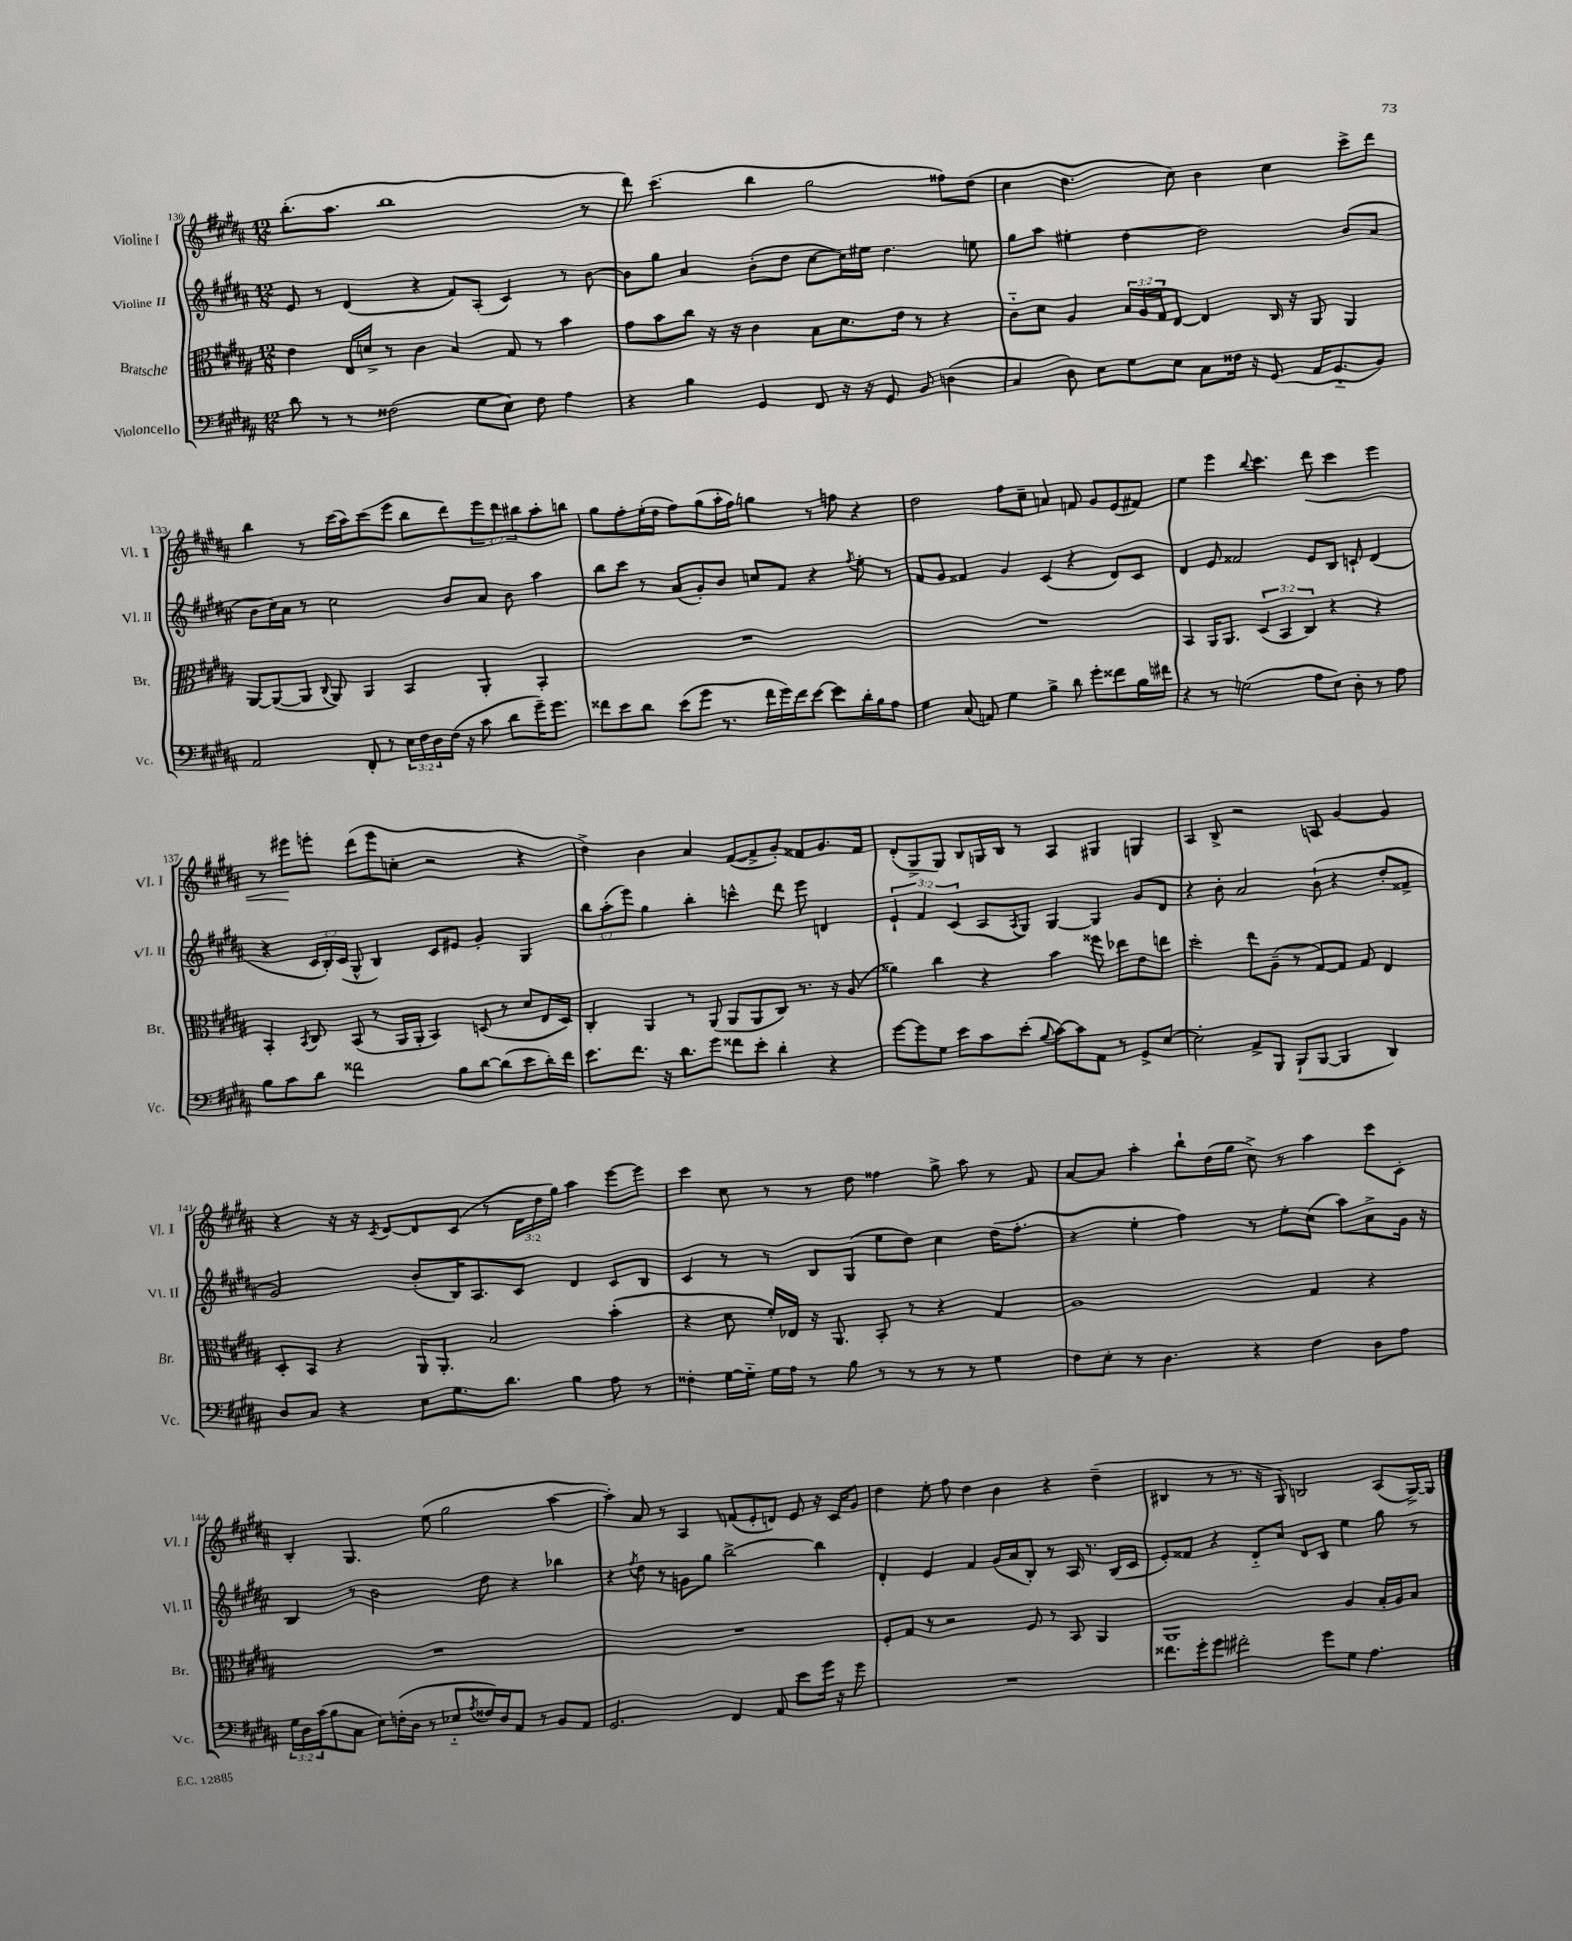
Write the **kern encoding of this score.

**kern	**kern	**kern	**kern	**dynam
*part4	*part3	*part2	*part1	*part1
*staff4	*staff3	*staff2	*staff1	*staff1
*I"Violoncello	*I"Bratsche	*I"Violine II	*I"Violine I	*
*I'Vc.	*I'Br.	*I'Vl. II	*I'Vl. I	*
*clefF4	*clefC3	*clefG2	*clefG2	*
*k[f#c#g#d#a#]	*k[f#c#g#d#a#]	*k[f#c#g#d#a#]	*k[f#c#g#d#a#]	*
*M12/8	*M12/8	*M12/8	*M12/8	*
=130	=130	=130	=130	=130
8d#\	4e\	8e/	(8.bb'\L	.
8r	.	8r	.	.
.	.	.	8.aa#\J	.
8r	16E/LL	(4d#/	.	.
.	16dn^/JJ	.	.	.
(2F##X\	8r	.	1bb	.
.	4c#\	4r	.	.
.	4B/	8f#/L)	.	.
8G#\L	.	(8A#'/J	.	.
8E\J)	8G#/	4c#/)	.	.
8F##\	8r	.	.	.
4A#\	4b\	8r	.	.
.	.	[8b\	8r	.
=131	=131	=131	=131	=131
4r	8g#\L	8b\L]	8ddd#\)	.
.	8b\	8gg#\J	(4.ccc#\	.
4B\	8cc#\J	4a#/	.	.
.	16r	.	.	.
.	16r	.	.	.
4GG#/	4c#\	(8b'\L	4bb\	.
.	.	8dd#\J	.	.
8FF#/	8B\L	[8cc#\L	2gg#\	.
16r	8.d#\	16cc#\L])	.	.
16r	.	16ee#X\JJ	.	.
8GG#/	.	4.dd#\	.	.
.	16e\Jk	.	.	.
8BB/	8r	.	.	.
(4Dn\	4r	.	8ff##X\L)	.
.	.	8een\	(8dd#\J	.
=132	=132	=132	=132	=132
4C#/	8c#\L	8gg#\L	4cc#\	.
.	8d#\J	8aa#\J	.	.
8D#\)	4A#/	4ee#X'\	4.dd#\	.
8E\L	.	.	.	.
8G#\	24B/LL	[4dd#\	.	.
.	24A#/	.	.	.
.	24G#/J	.	.	.
8E\J	[8E/J	.	8cc#\)	.
8C#\L	4E/]	2dd#\]	4b\	.
16F##X\Jk	.	.	.	.
16r	.	.	.	.
(8GG#/	16C#/	.	4cc#\	.
.	16r	.	.	.
16AA#/KL	8AA#/	.	.	.
8.GG#/	.	.	.	.
.	4AA#/	(8b/L	8ccc#^\L	.
8BB/J)	.	8a#/J	8ddd#\J	.
!!LO:LB:g=z
=133	=133	=133	=133	=133
2AA#/	[8AA#/L	8b\L	4bb\	.
.	(8AA#/_	16cc#\L)	.	.
.	.	16a#\JJ	.	.
.	8AA#/J]	8r	8r	.
.	8qqC#/	.	.	.
.	8AA#/)	2cc#\	(16ccc#\LL	.
.	.	.	16aa#\J)	.
8FF#'/	4AA#/	.	(8ccc#\	.
8r	.	.	8eee\J	.
24E\LL	4BB/	.	8bb\L	.
24F#\	.	.	.	.
24D#\	.	.	.	.
(16F#\JJ	.	8b/L	8ddd#\)	.
16r	.	.	.	.
8c#\	4AA#'/	8a#/J	12eee\	.
.	.	.	12ddd#\	.
8d#\L	.	8b\	.	.
.	.	.	12bb#X\	.
16g#~\K)	4BB'/	4aa#\	8aa#'\	.
8.g#\J	.	.	.	.
.	.	.	8bbn\J	.
=134	=134	=134	=134	=134
8f##X\L	1.r	8bb\L	8gg#\L	.
8e\	.	8ccc#\J	8ff#'\	.
8d#\J	.	8r	(16ee'\L	.
.	.	.	16dd#\JJ	.
(8e\L	.	(8a#/L	8ff#\L)	.
8g#\J	.	8g#'/)	(8gg#\	.
8.r	.	8b/J	16aa#'\L	.
.	.	.	16ff#\JJ)	.
.	.	8ccn/L	4ggn\	.
16f##\LL	.	.	.	.
16g#\)	.	8f#/J	.	.
16f##\J	.	.	.	.
[8e\J	.	4r	8r	.
8e\L]	.	.	8ffn\	.
.	.	8qff#/	.	.
16d#'\L	.	8ee'\	4r	.
16B\J	.	.	.	.
8A#\J	.	8r	.	.
=135	=135	=135	=135	=135
4G#\	1.r	8f#/L	2dd#\	.
.	.	8g#/J	.	.
(8C#/	.	4f##X/	.	.
8AAn/)	.	.	.	.
4G#\	.	4g#/	8ff#\L	.
.	.	.	8cc#~\J	.
4B^\	.	(4c#/	4an/	.
8d#\	.	4r	8fn/	.
8g#'\L	.	.	8g#/L	.
8f##X\	.	8d#/L)	(8e/	.
16B\L	.	8c#/J	8f#X/J)	.
16f#X\JJ	.	.	.	.
=136	=136	=136	=136	=136
4r	4BB/	4d#/	4ee\	.
8r	16AA#/KL	8e/	4eee\	.
.	8.AA#/J	.	.	.
(2Gn\	.	2f##X/	.	.
.	.	.	8qqbb/	.
.	(6D#/	.	4.ccc#\	.
.	6BB/	.	.	.
.	6C#/)	.	.	.
!	!	!	!	!LO:HP:b
8A#\L	.	8e/L	8ddd#\	<
8E\J)	4r	8B/J	4ccc#\	.
8D#'\	.	8cn`/	.	.
8r	4r	(4d#/	4eee\	.
8A#\	.	.	.	.
!!LO:LB:g=z
=137	=137	=137	=137	=137
8B\L	4BB'/	4r	8r	.
8c#\	.	.	8eee#X\L	.
.	8qBB/	.	.	.
8d#\J	8C#/	24c#/LL	8eeen'\J	[
.	.	24B'/)	.	.
.	.	(24c#/JJ	.	.
2f##X\	(8BB/	8G#^^/	(8ddd#\L	.
.	8r	4B/)	8eee\	.
.	16AA#/LL	.	8ccn'\J	.
.	16AA#'/JJ	.	.	.
.	4BB/)	8c#/L	2r	.
8B\L	.	8e#X/J	.	.
[8d#\J	(8Dn/	4g#'/	.	.
(8d#\L]	8r	.	.	.
8e\	8d#/L	4G#/	4r	.
16d#'\L)	16E/L	.	.	.
16f##\JJ	16D/JJ)	.	.	.
=138	=138	=138	=138	=138
8.e\L	4C#'/	12bb\L	4dd#^\)	.
.	.	(12aa#'\	.	.
.	.	12eee\J)	.	.
8.f#\J	.	.	.	.
.	4AA#/	4gg#\	4b\	.
16r	.	.	.	.
8.d#\L	.	.	.	.
.	8r	4bb'\	4a#/	.
8g#\J	(8AA#/	.	.	.
8f##X\L	8AA#/L	4cccn^^\	([8f#/L	.
8e'\J	8AA#/	.	8f#^/]	.
4d#'\	8C#/J)	8ddd#\	8g#'/J)	.
.	8.r	8eee\	8f##X/L	.
4r	.	4dn/	8.g#/	.
.	16r	.	.	.
.	(8A#/	.	.	.
.	.	.	16f##/Jk	.
=139	=139	=139	=139	=139
[8g#\L	4a##X\)	6e`/	(8d#'/L	.
8g#\]	.	.	8G#^/	.
.	.	6f#/	.	.
8G#\J	4cc#\	.	8G#/J)	.
.	.	(6c#/	.	.
8e\L	.	.	8B/L	.
8c#\	4r	8A#/L	16Gn/L	.
.	.	.	16B/JJ	.
.	.	8qA#/	.	.
(8e'\J	.	8G#/J)	8r	.
8qqB/	.	.	.	.
[8c#\L)	4b\	[4G#/	4A#/	.
8c#\]	.	.	.	.
8AA#\J	8ff##X\	4G#/]	4G#X/	.
8r	8ee-X\L	.	.	.
8GG#^/L	8e\	8g#/L	4Gn/	.
[8E/J	8een\J	8d#/J	.	.
=140	=140	=140	=140	=140
2E'\]	2dd#'\	4r	4A#/	.
.	.	8b'\	8B^/	.
.	.	2a#/	2r	.
8AA#^/L	8ee\L	.	.	.
8BBB/J	(8A#~\J	.	.	.
(8BBB`/L	8r	.	.	.
[8BBB/J	[8G#/L)	(8b`\	8An/	.
4BBB/]	8G#/J]	4r	[4g#/	.
.	8G#/	.	.	.
4DD#/)	4E/	8dd#'/L	4g#/]	.
.	.	8f##X^/J	.	.
!!LO:LB:g=z
=141	=141	=141	=141	=141
8D#/L	8D#'/L	2g#/)	4r	.
8C#/J	8BB/J	.	.	.
4r	4r	.	16r	.
.	.	.	16r	.
.	.	.	8qc#/	.
.	.	.	[8d#/L	.
8E\L	16AA#/KL	(8b'/L	8d#/]	.
.	8.AA#'/J	.	.	.
8.G#\	.	16B/K)	(8c#/J	.
.	.	8.A#/	.	.
.	2B/	.	8r	.
8.d#\J	.	.	.	.
.	.	8c#/J	24d#\LL	.
.	.	.	24dd#\	.
.	.	.	24gg#\JJ)	.
4B\	.	4d#/	4aa#\	.
8A#\	(4b'\	8c#/L	[8eee\L	.
8r	.	8B/J	8eee\J]	.
=142	=142	=142	=142	=142
4F##X'\	4r	4c#/	4ccc#\	.
[16G#\LL	8d#\	8r	8cc#\	.
16G#\JJ]	.	.	.	.
16G#\LL	16f#'/LL)	8r	8r	.
16A#\JJ	16E-X/JJ	.	.	.
8r	16r	8B/L	8r	.
.	8.AA#/	.	.	.
8B\	.	(8G#/J	8dd#\	.
8r	8BB'/	8ee\L	4ff##X\	.
8r	8r	8dd#\J)	.	.
8r	4r	4cc#\	8gg#^\	.
8r	.	.	8aa#\	.
4G#\	4G#/	(16dd#\KL	8r	.
.	.	8.ff#'\J	.	.
.	.	.	8f#/	.
=143	=143	=143	=143	=143
8F#\L	1A#	4r	[8a#/L	.
8E'\J	.	.	8a#/J]	.
8r	.	4ee'\	4aa#'\	.
4.D#\	.	.	.	.
.	.	4ff#\)	8bb`\L	.
.	.	.	(16dd#\L	.
.	.	.	16gg#\JJ	.
4r	.	8r	8cc#^\)	.
.	.	8ee'\L	8r	.
4F#\	4G#/	(8cc#\J	4aa#\	.
.	.	8aa#\L)	.	.
8D#\L	4r	8a#^\	8ccc#\L	.
8A#\J	.	16g#\Jk	8c#'\J	.
.	.	16r	.	.
!!LO:LB:g=z
=144	=144	=144	=144	=144
24G#\LL	1.r	4B/	4B'/	.
24D#\	.	.	.	.
(24c#\J	.	.	.	.
8B\	.	.	.	.
8C#\J	.	8r	4.G#/	.
8E\L)	.	2b\	.	.
(16Fn'\L	.	.	.	.
16D#\JJ	.	.	.	.
8r	.	.	(8ee\	.
8E-X/L	.	.	2gg#\	.
8qA#/	.	.	.	.
16F##X/L)	.	8dd#\	.	.
16D#/J	.	.	.	.
8AA#/J	.	4r	.	.
8r	.	.	.	.
8BB/L	.	4bb-X\	[4aa#\	.
8AA#/J	.	.	.	.
=145	=145	=145	=145	=145
2.GG#/	1.r	4r	4aa#'\])	.
.	.	8qff#/	.	.
.	.	8dd#\	8a#/	.
.	.	8r	8r	.
.	.	8gn\L	4A#/	.
.	.	8gg#\J	.	.
4FF#/	.	[2bb^\	(8fn/L	.
.	.	.	8e'/	.
8AA#/	.	.	8dn/J)	.
8e\L	.	.	8e/	.
16g#\Jk	.	4bb\]	16r	.
16r	.	.	16c#/KL	.
8g#\	.	.	8g#/J	.
=146	=146	=146	=146	=146
1.r	8F#'/L	4d#'/	4dd#\	.
.	8G#/J	.	.	.
.	8r	4e/	8ee'\	.
.	2r	.	8ff#\	.
.	.	4f#/	4dd#\	.
.	.	(16g#/LL	4b\	.
.	.	16a#/J	.	.
.	8F#/	8B'/J)	.	.
.	8r	8r	4r	.
.	8BB/	16A#/	.	.
.	.	8.r	.	.
.	4AA#/	.	(4dd#~\	.
.	.	(16B/LL	.	.
.	.	16c#/JJ	.	.
=147	=147	=147	=147	=147
8.f##X\L	1AA#	8e'/L)	4B#X/	.
.	.	8f##X/J	.	.
16g#'\k	.	.	.	.
8g#\J	.	4r	8r	.
2f#X'\	.	.	8.r	.
.	.	8d#/L	.	.
.	.	.	16r	.
.	.	8cc#/J	8G#/)	.
.	.	8d#/L	2Bn/	.
8g#\L	.	8B/J	.	.
8G#\J	4A#/	4ee\	.	.
4.A#\	.	.	.	.
.	16B'/LL	8gg#\	(8A#/L	.
.	16A#/J	.	.	.
.	8B/J	8r	[16G#^/L)	.
.	.	.	16G#/JJ]	.
==	==	==	==	==
*-	*-	*-	*-	*-
